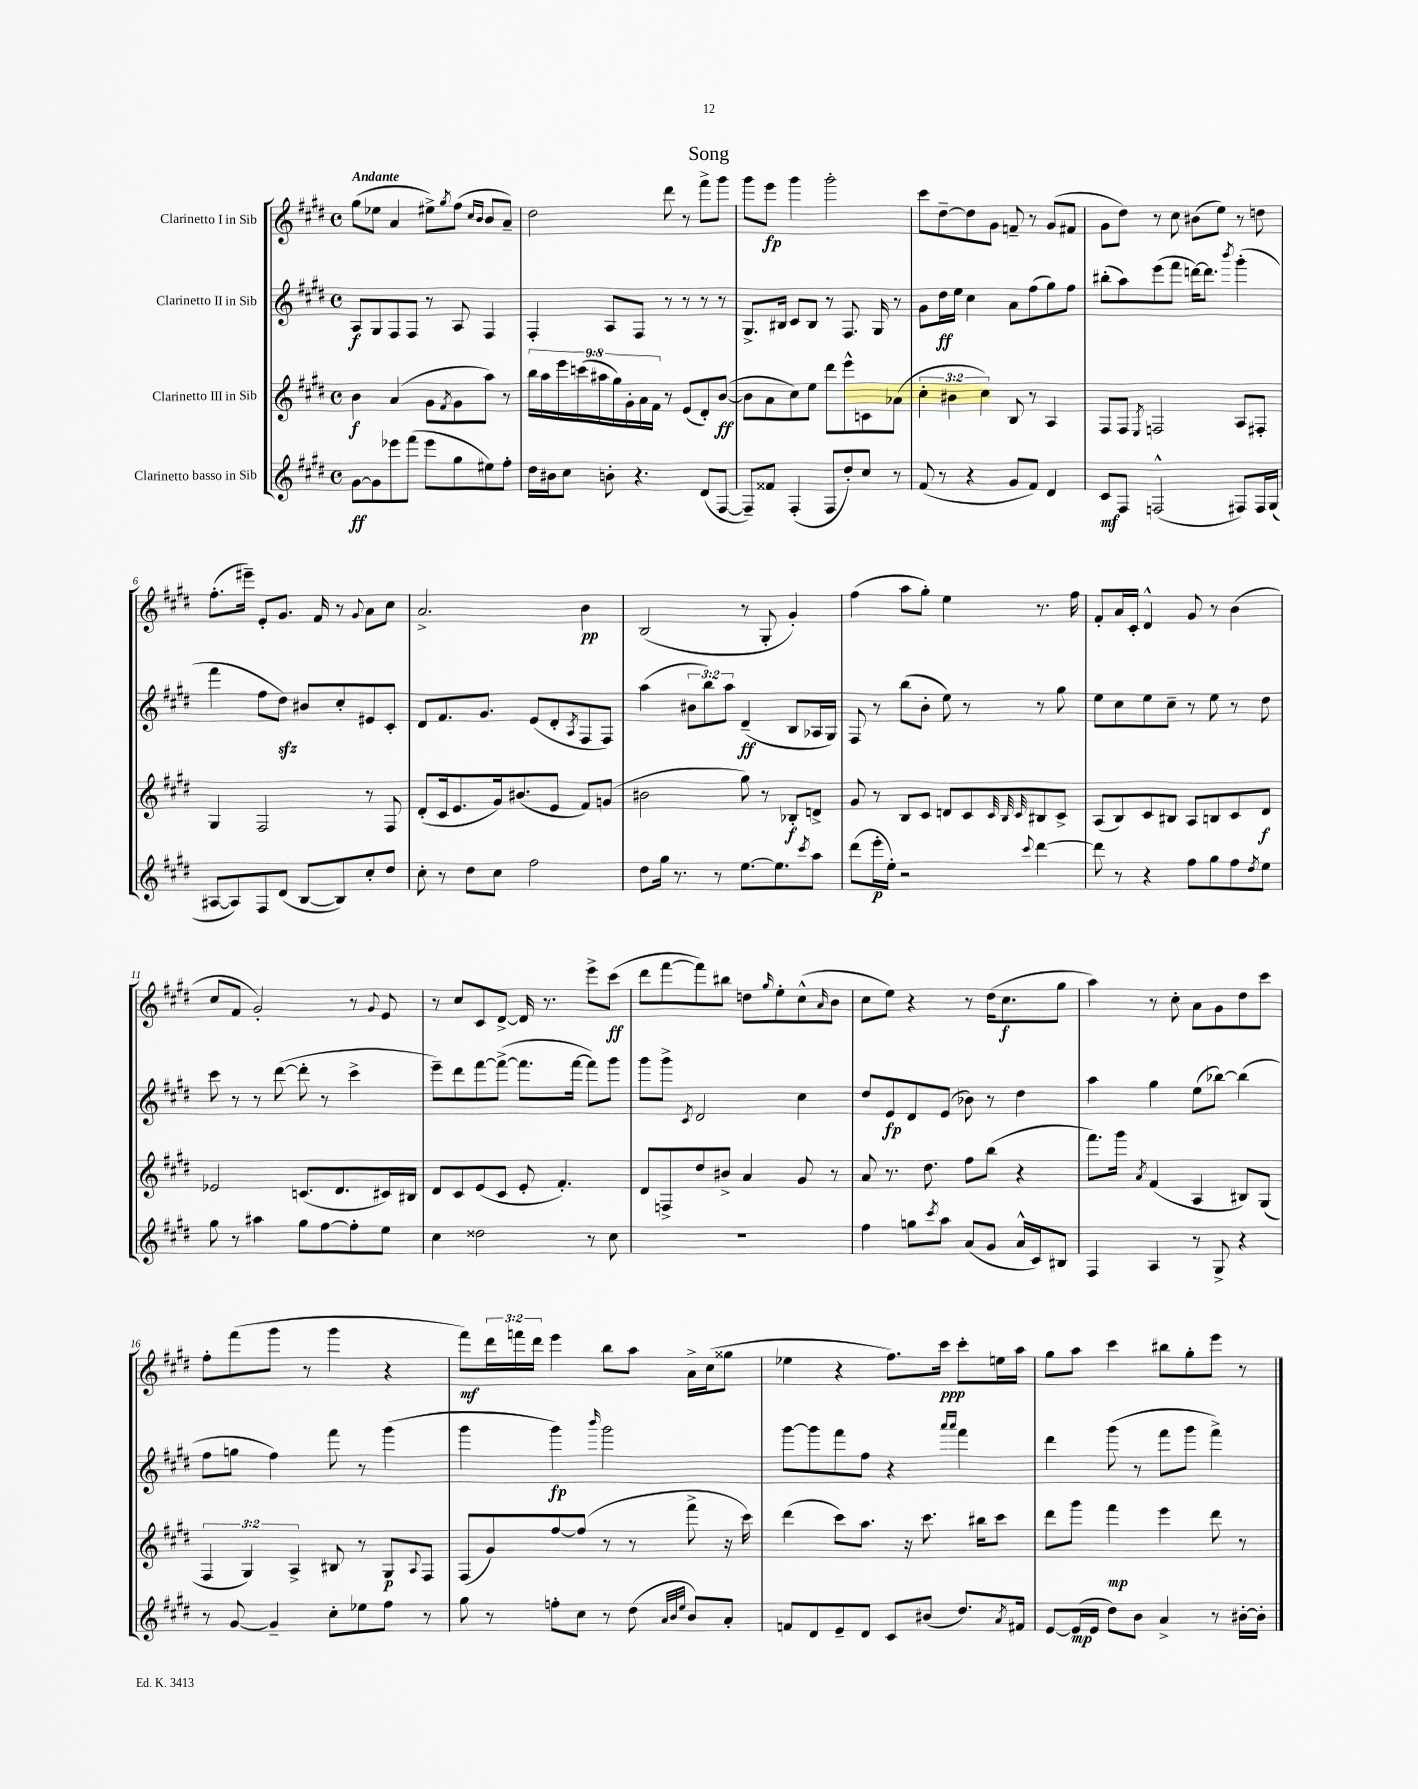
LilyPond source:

\header { title = "Song" }
<<
\new StaffGroup <<
\new Staff = "s0" \with { instrumentName = "Clarinetto I in Sib" } {
    \clef treble \key e \major \defaultTimeSignature \time 4/4 \override Staff.TupletNumber.text = #tuplet-number::calc-fraction-text \tempo "Andante"
    gis''8( ees''8 a'4 eis''8->) \acciaccatura { gis''8 } fis''8( \grace { cis''16 b'16 } b'8 a'8--) |
    dis''2 dis'''8 r8 fis'''8-> gis'''8 |
    gis'''8 e'''8\fp gis'''4 gis'''2-. |
    cis'''8 dis''8~-- dis''8 gis'8 f'8-- r8 gis'8( fis'8 |
    gis'8 dis''8) r8 cis''8 bis'8( e''8) r8 d''8 |
    fis''8.-.( eis'''16--) e'8-. gis'8. fis'16 r8 \appoggiatura { gis'8 } a'8 cis''8 |
    a'2.-> b'4\pp |
    b2( r8 gis8-. gis'4-.) |
    fis''4( a''8 gis''8-.) e''4 r8. fis''16 |
    fis'8-. a'16 cis'16-. dis'4-^ gis'8 r8 b'4( |
    cis''8 fis'8 gis'2-.) r8 \appoggiatura { gis'8 } e'8 |
    r8 cis''8 cis'8 dis'8~-> dis'16 r8. e'''8-> cis'''8\ff( |
    dis'''8 fis'''8~ fis'''8) bis''8 d''8 \grace { gis''16 } e''8-. cis''8-^( \grace { a'16 } b'8 |
    cis''8 e''8) r4 r8 dis''16( cis''8.\f gis''8 |
    a''4) r8 cis''8-. a'8 gis'8 dis''8 cis'''8 |
    fis''8-. fis'''8( gis'''8 r8 gis'''4 r4 |
    fis'''8\mf) \tuplet 3/2 { dis'''16 f'''16 dis'''16 } e'''4 b''8 a''8 a'16-> cis''16( gisis''8 |
    ees''4 r4 fis''8.) cis'''16\ppp cis'''8-. e''16 a''16 |
    gis''8 a''8 cis'''4 bis''8 gis''8-. e'''8 r8 \bar "|." |
}
\new Staff = "s1" \with { instrumentName = "Clarinetto II in Sib" } {
    \clef treble \key e \major \defaultTimeSignature \time 4/4 \override Staff.TupletNumber.text = #tuplet-number::calc-fraction-text
    a8\f gis8 fis8 fis8 r8 a8 fis4 |
    fis4-. a8 fis8 r8 r8 r8 r8 |
    gis8.-> bis16 cis'8 bis8 r8 fis8. gis16 r8 |
    gis'8 dis''16\ff e''16 cis''4 a'8 fis''8( gis''8) fis''8 |
    bis''8-.( a''8) e'''8( fis'''8 d'''16~) d'''8. \acciaccatura { b'''8 } gis'''4-.( |
    fis'''4 fis''8 dis''8\sfz) bis'8 cis''8-. eis'8 cis'8-. |
    dis'8 fis'8. gis'8. e'8( dis'8-. \acciaccatura { a8 } fis8 fis8) |
    a''4( \tuplet 3/2 { bis'8 b''8) a''8 } dis'4--\ff( b8 aes16 gis16) |
    fis8 r8 b''8( b'8-. e''8) r8 r8 gis''8 |
    e''8 cis''8 e''8 cis''8-- r8 e''8 r8 dis''8 |
    cis'''8 r8 r8 dis'''8~( dis'''8-. r8 cis'''4-> |
    e'''8--) dis'''8 fis'''8~ fis'''8~->( fis'''8. fis'''16~ fis'''8) gis'''8 |
    gis'''8 gis'''8-> \acciaccatura { cis'8 } dis'2 cis''4 |
    dis''8 e'8\fp dis'8 e'8( bes'8) r8 dis''4 |
    a''4 gis''4 e''8( bes''8~) bes''4( |
    fis''8 g''8 fis''4) fis'''8 r8 gis'''4( |
    gis'''4 gis'''4\fp) \grace { b'''16 } gis'''2 |
    gis'''8~ gis'''8 fis'''8 fis''8 r4 \grace { a'''16 a'''16 } fis'''4 |
    dis'''4 gis'''8( r8 fis'''8 gis'''8 fis'''4->) \bar "|." |
}
\new Staff = "s2" \with { instrumentName = "Clarinetto III in Sib" } {
    \clef treble \key e \major \defaultTimeSignature \time 4/4 \override Staff.TupletNumber.text = #tuplet-number::calc-fraction-text
    b'4\f a'4( gis'8 \acciaccatura { fis'8 } gis'8 a''8) r8 |
    \tuplet 9/8 { b''16 a''16 e'''16 c'''16( ais''16 gis''16) gis'16-. a'16 fis'16 } r8 e'8( dis'8-.) b'8~\ff( |
    b'8 a'8 cis''8) e''8 dis'''8 e'''8-^ c'8 aes'8( |
    \tuplet 3/2 { cis''4-. bis'4 cis''4) } b8 r8 a4 |
    fis8 fis8 \acciaccatura { e8 } f2 a8 fis8-. |
    gis4 fis2 r8 fis8 |
    dis'8-.( cis'16 e'8. gis'16) bis'8.( e'8 fis'8) g'8( |
    bis'2 gis''8) r8 bes8-.\f d'8-> |
    gis'8 r8 b8 cis'8 d'8 cis'8 \grace { cis'32 b32 cis'32 } bis8 cis'8-> |
    a8( b8) cis'8 bis8 a8 b8 cis'8 dis'8\f |
    ees'2 c'8.( dis'8. cis'16) bis16 |
    dis'8 cis'8 e'8( cis'8 e'8-. fis'4.-.) |
    dis'8 f8-> dis''8 bis'8-> a'4 gis'8 r8 |
    a'8 r8. dis''8. fis''8 b''8( r4 |
    fis'''8.) gis'''16 \acciaccatura { a'8 } fis'4( a4 bis8) gis8( |
    \tuplet 3/2 { fis4 gis4) a4-> } bis8 r8 gis8\p \appoggiatura { a8 } fis8 |
    fis8( gis'8) fis''8~ fis''8( r8 r8 fis'''8-> r16 cis'''16) |
    dis'''4( cis'''8) a''8. r16 cis'''8. bis''16 cis'''8 |
    dis'''8 gis'''8 fis'''4\mp e'''4 dis'''8 r8 \bar "|." |
}
\new Staff = "s3" \with { instrumentName = "Clarinetto basso in Sib" } {
    \clef treble \key e \major \defaultTimeSignature \time 4/4
    gis'8~\ff gis'8 ees'''8 fis'''8( ees'''8 gis''8 eis''8) fis''8-. |
    dis''16 bis'16 cis''8 b'8-. r4. dis'8( fis8~ |
    fis8--) fisis'8 fis4-.( fis8 dis''8-.) cis''8 r8 |
    fis'8( r8 r4 gis'8 fis'8) dis'4 |
    cis'8\mf fis8 f2-^( fis8) fis16 gis16( |
    ais8~ ais8) fis8 dis'8( b8~ b8) cis''8-. dis''8 |
    cis''8-. r8 dis''8 cis''8 fis''2 |
    dis''8 gis''16 r8. r8 e''8.~ e''8. \acciaccatura { cis'''8 } a''8 |
    dis'''8( e'''16-.\p e''16-.) r2 \appoggiatura { cis'''8 } dis'''4~ |
    dis'''8 r8 r4 fis''8 gis''8 fis''8 \acciaccatura { dis''8 } e''8 |
    gis''8 r8 ais''4 gis''8 fis''8~ fis''8-. e''8 |
    cis''4 disis''2 r8 cis''8 |
    R1 |
    fis''4 g''8 \acciaccatura { cis'''8 } a''8 a'8( gis'8 a'16-^ cis'16) bis8 |
    fis4 a4 r8 gis8-> r4 |
    r8 gis'8~ gis'4-- cis''8-. ees''8 fis''8 r8 |
    gis''8 r8 f''8-. cis''8 r8 dis''8( \grace { a'32 b'32 e''32 } b'8) a'8-. |
    f'8 dis'8 e'8-- dis'8 cis'8 bis'8( dis''8.) \acciaccatura { a'8 } fis'16 |
    e'8~ e'16\mp( e'16 dis''8) b'8 a'4-> r8 bis'16~-. bis'16-. \bar "|." |
}
>>
>>
